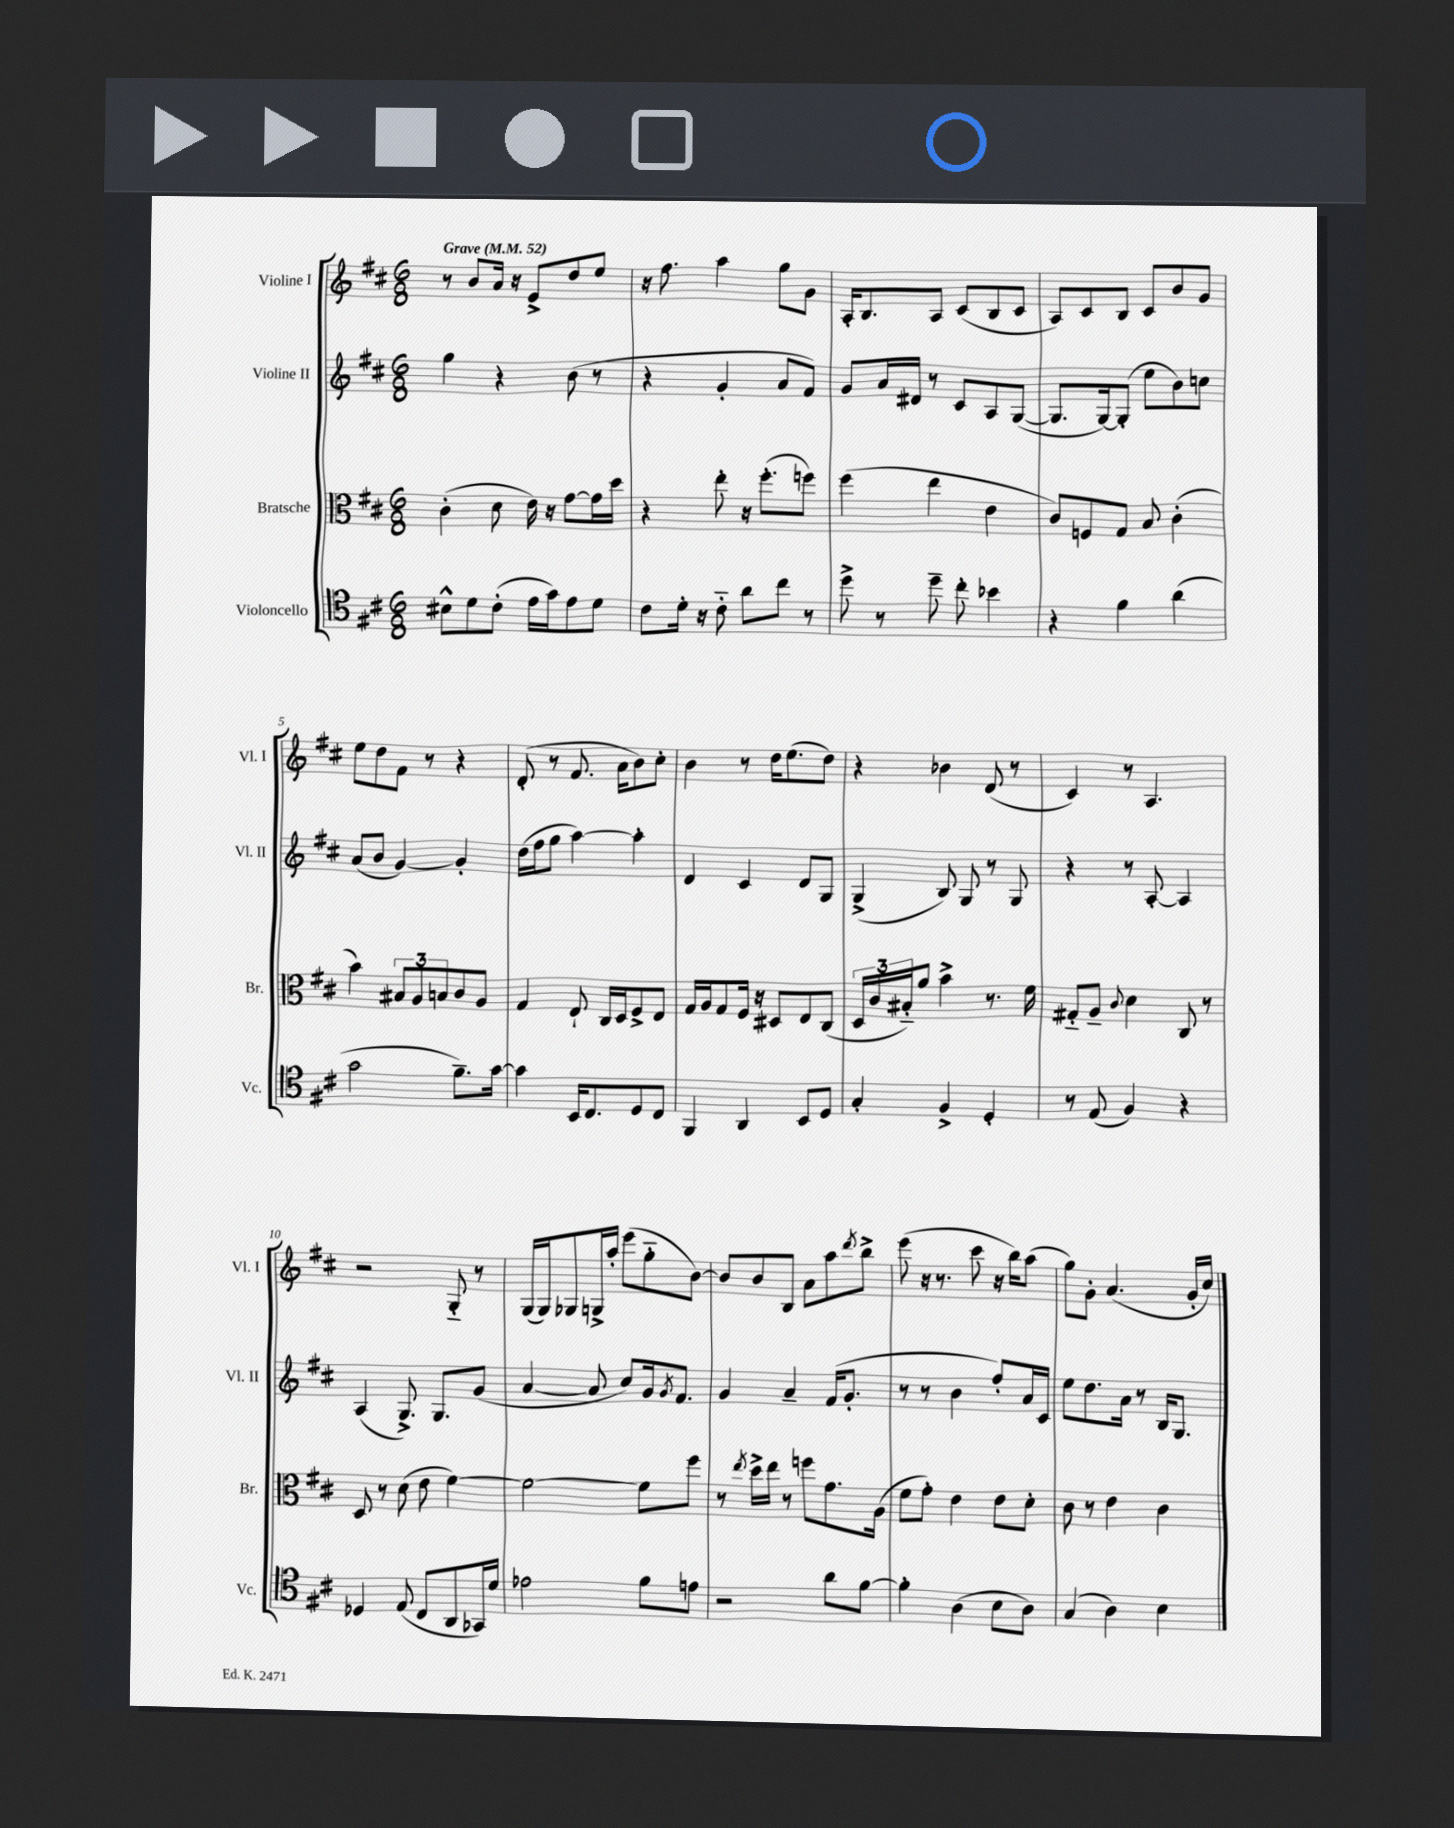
<<
\new StaffGroup <<
\new Staff = "s0" \with { instrumentName = "Violine I" shortInstrumentName = "Vl. I" } {
    \clef treble \key d \major \numericTimeSignature \time 6/8 \tempo "Grave" 4 = 52
    r8 b'8 a'16 r16 e'8-> d''8 e''8 |
    r16 fis''8. a''4 g''8 g'8 |
    a16-. b8. a8 cis'8( b8 cis'8 |
    a8) cis'8 b8 cis'8 b'8 g'8 |
    e''8 d''8 fis'8 r8 r4 |
    d'8-.( r8 fis'8. a'16 b'8) cis''8-. |
    b'4 r8 d''16 e''8.( d''8) |
    r4 bes'4 d'8( r8 |
    cis'4) r8 a4. |
    r2 g8-_ r8 |
    g16( g16) ges8 g16-> a''16-. e'''8( g''8-_ b'8~) |
    b'8 b'8 b8 a'8 a''8 \acciaccatura { d'''8 } b''8-> |
    e'''8( r16 r8. cis'''8 r16 b''16) a''8( |
    g''8) g'8-. a'4.( g'16-. cis''16) \bar "|." |
}
\new Staff = "s1" \with { instrumentName = "Violine II" shortInstrumentName = "Vl. II" } {
    \clef treble \key d \major \numericTimeSignature \time 6/8
    g''4 r4 b'8( r8 |
    r4 g'4-. a'8 fis'8) |
    g'8 a'16 dis'16 r8 cis'8 a8 g8~( |
    g8. g16~) g8-.( e''8 b'8) c''8 |
    a'8( b'8 g'4~) g'4-. |
    d''16( fis''16 g''8 a''4~) a''4-. |
    d'4 cis'4 d'8 g8 |
    g4->( b8) g8 r8 g8 |
    r4 r8 a8~-. a4 |
    a4( g8.->) g8. g'8( |
    a'4~ a'8 cis''8) g'16 \acciaccatura { g'8 } fis'8. |
    g'4 a'4-- fis'16( g'8.-. |
    r8 r8 b'4 fis''8-.) a'16 cis'16 |
    e''8 d''8. a'16 r8 b16 g8. \bar "|." |
}
\new Staff = "s2" \with { instrumentName = "Bratsche" shortInstrumentName = "Br." } {
    \clef alto \key d \major \numericTimeSignature \time 6/8
    cis'4-.( d'8 e'16) r16 g'8~ g'16 d''16 |
    r4 e''8-. r16 fis''8.-.( f''8) |
    fis''4( e''4 e'4 |
    cis'8) f8 g8 b8 cis'4-.( |
    b'4) \tuplet 3/2 { bis8 a8 b8 } cis'8 a8 |
    g4 e8-! cis16 d16 fis8-> e8 |
    g16 a16 g8 fis16 r16 dis8 e8 cis8( |
    \tuplet 3/2 { d16 cis'16 bis16-_) } a'8 b'4-> r8. fis'16 |
    gis8-_ a8-- \appoggiatura { cis'8 } d'4 cis8 r8 |
    d8 r8 d'8( e'8 fis'4~) |
    fis'2~ fis'8 fis''8 |
    r8 \acciaccatura { e''8 } d''16-> e''16 r8 f''8 g'8. a16( |
    fis'8 g'8-.) e'4 e'8 d'8-. |
    cis'8 r8 e'4 cis'4 \bar "|." |
}
\new Staff = "s3" \with { instrumentName = "Violoncello" shortInstrumentName = "Vc." } {
    \clef tenor \key d \major \numericTimeSignature \time 6/8
    bis8-^ d'8 cis'8-.( e'16 g'16) e'8 d'8 |
    cis'8 d'16-. r16 cis'8-_ a'8 cis''8 r8 |
    d''8-> r8 d''8-- cis''8-. bes'4 |
    r4 fis'4 a'4( |
    g'2 fis'8.--) g'16~ |
    g'4 b,16 cis8. d8 cis8 |
    fis,4 a,4 b,8 d8 |
    g4-. fis4-> d4-. |
    r8 e8( fis4) r4 |
    des4 e8( cis8 a,8 ges,16) d'16 |
    ees'2 fis'8 e'8 |
    r2 a'8 fis'8~ |
    fis'4-. a4( b8 a8) |
    g4( a4) b4 \bar "|." |
}
>>
>>
